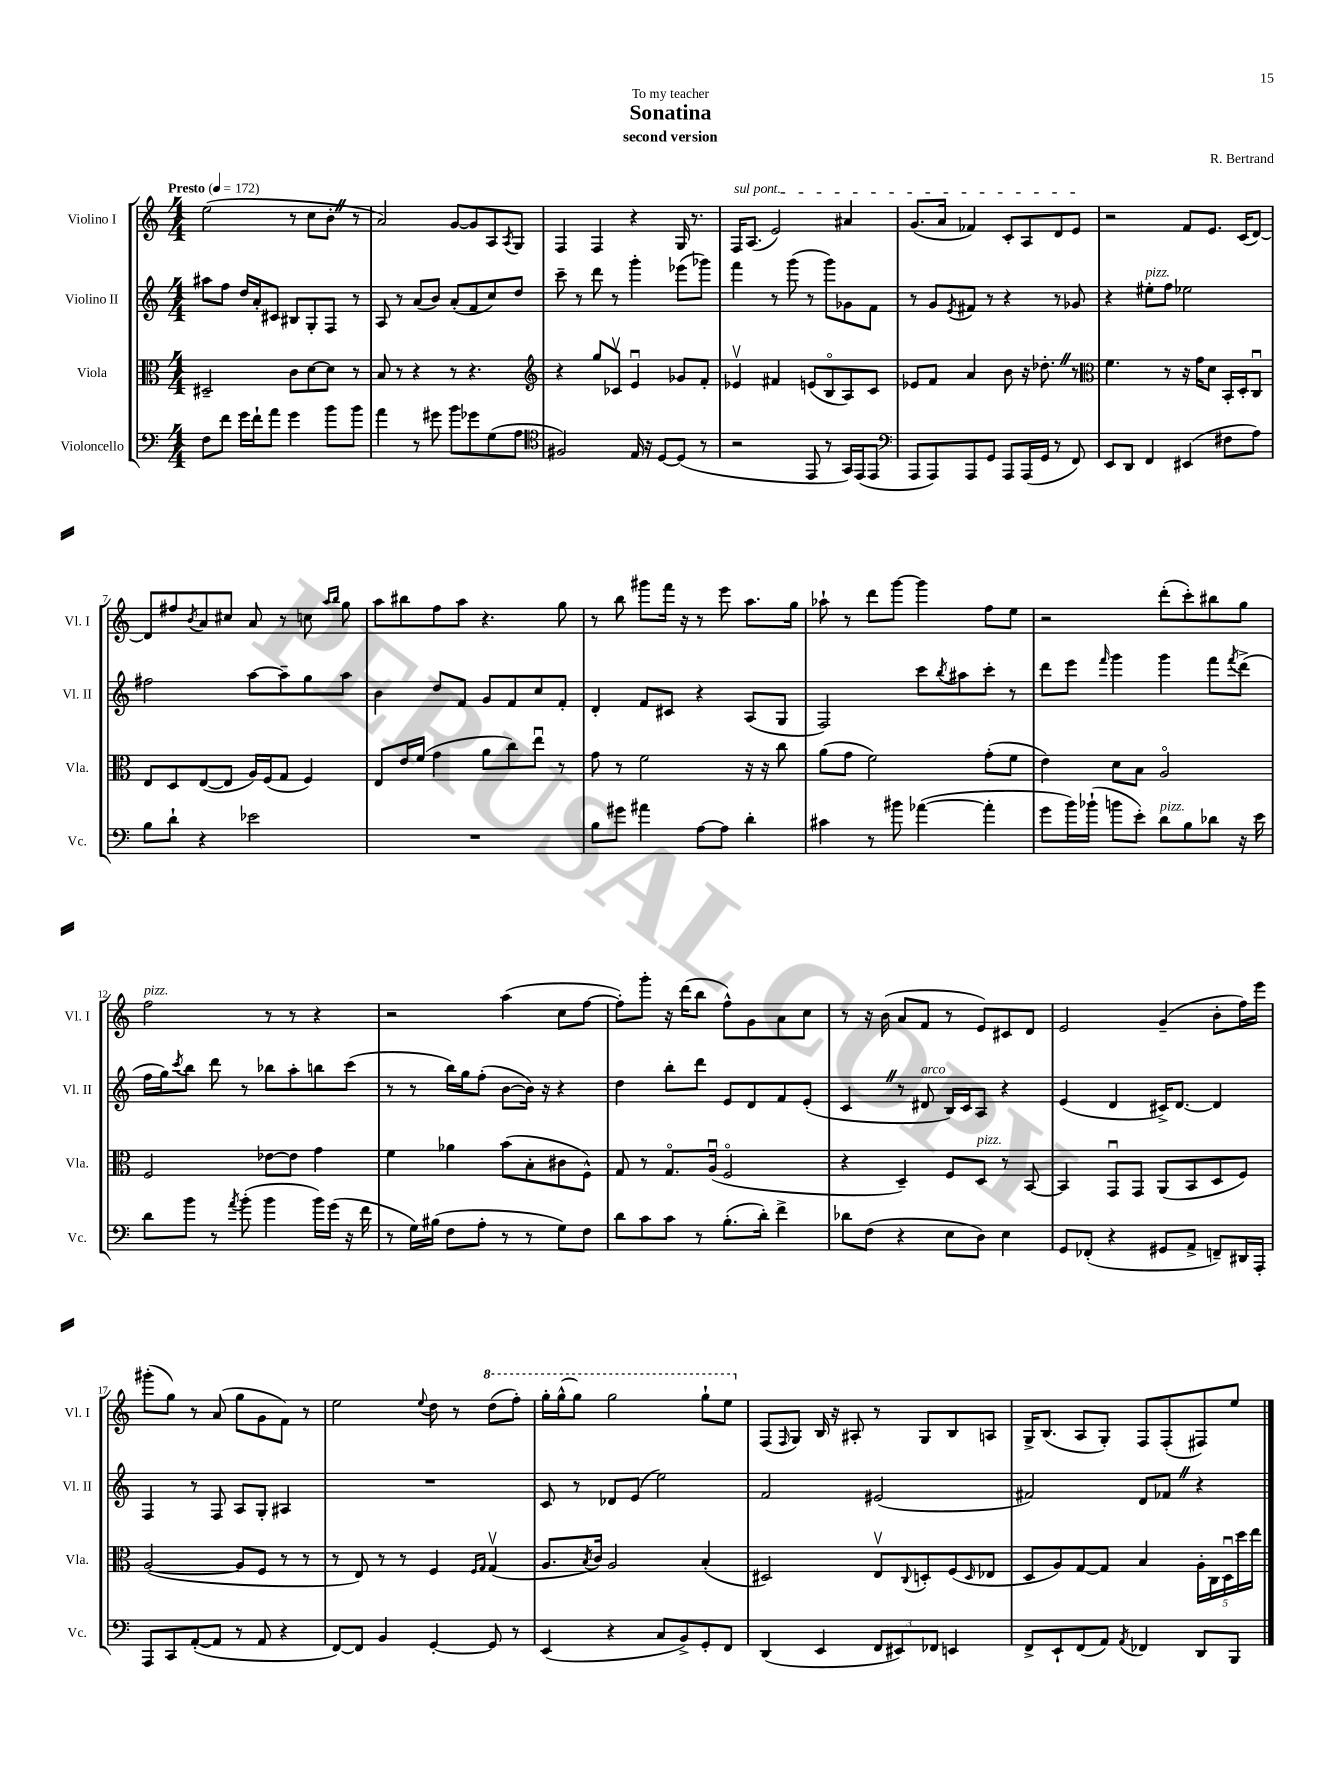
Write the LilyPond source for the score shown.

\header { title = "Sonatina" composer = "R. Bertrand" subtitle = "second version" dedication = "To my teacher" }
<<
\new StaffGroup <<
\new Staff = "s0" \with { instrumentName = "Violino I" shortInstrumentName = "Vl. I" } {
    \clef treble \key c \major \numericTimeSignature \time 4/4 \tempo "Presto" 4 = 172
    e''2( r8 c''8 b'8-. \once \override BreathingSign.text = \markup { \musicglyph "scripts.caesura.straight" } \breathe r8 |
    a'2) g'8~ g'8 a8 \acciaccatura { a8 } g8 |
    f4 f4 r4 g16 r8. |
    \once \override TextSpanner.bound-details.left.text = \markup { \italic "sul pont." } f16\startTextSpan a8.( e'2) ais'4 |
    g'8.( a'16 fes'4) c'8-. a8 d'8 e'8\stopTextSpan |
    r2 f'8 e'8. c'16( d'8~) |
    d'8 fis''8 \acciaccatura { b'8 } a'8 cis''8 a'8 r8 c''8 \grace { a''16 b''16 } g''8 |
    a''8 bis''8 f''8 a''8 r4. g''8 |
    r8 b''8 gis'''8 f'''16 r16 r8 e'''8 a''8. g''16 |
    aes''8-! r8 d'''8 g'''8~ g'''4 f''8 e''8 |
    r2 d'''8-.( c'''8-.) bis''8 g''8 |
    f''2^\markup { \italic "pizz." } r8 r8 r4 |
    r2 a''4( c''8 f''8~ |
    f''8-.) g'''8-. r16 d'''16( b''8 f''8-^) g'8 a'8 c''8 |
    r8 r16 b'16( a'8 f'8 r8 e'8) cis'8 d'8 |
    e'2 g'4--( b'8-. f''16) e'''16 |
    gis'''8-.( g''8) r8 a'8( g''8 g'8 f'8) r8 |
    e''2 \appoggiatura { e''8 } d''8 r8 \ottava #1 d'''8( f'''8-.) |
    g'''16-. g'''16-^( g'''8) g'''2 g'''8-! e'''8 \ottava #0 |
    f8( \grace { f16 } g8) b16 r16 ais8-. r8 g8 b8 a8 |
    g16-> b8.( a8 g8-.) f8 f8-.( fis8) e''8 \bar "|." |
}
\new Staff = "s1" \with { instrumentName = "Violino II" shortInstrumentName = "Vl. II" } {
    \clef treble \key c \major \numericTimeSignature \time 4/4
    ais''8 f''8 d''16 a'16-. cis'8 bis8 g8-. f8 r8 |
    a8 r8 a'8( b'8) a'8-.( f'8 c''8) d''8 |
    c'''8-- r8 d'''8 r8 g'''4-. ees'''8( ges'''8) |
    f'''4 r8 g'''8( r8 g'''8) ges'8 f'8 |
    r8 g'8 \acciaccatura { e'8 } fis'8 r8 r4 r8 ges'8 |
    r4 eis''8-.^\markup { \italic "pizz." } f''8 ees''2 |
    fis''2 a''8~ a''8-- g''8 a''8 |
    b'4 d''8 f'8 g'8 f'8 c''8 f'8-. |
    d'4-. f'8 cis'8 r4 a8( g8 |
    f2) c'''8 \acciaccatura { b''8 } ais''8 c'''8-. r8 |
    d'''8 e'''8 \grace { f'''16 } g'''4 g'''4 f'''8 \acciaccatura { f'''8 } d'''8->( |
    f''16 g''16) \acciaccatura { c'''8 } b''8 d'''8 r8 bes''8 a''8-. b''8 c'''8( |
    r8 r8 b''16) g''16 f''8-.( b'8~ b'16) r16 r4 |
    d''4 b''8-. d'''8 e'8 d'8 f'8 e'8-.( |
    c'4 \once \override BreathingSign.text = \markup { \musicglyph "scripts.caesura.straight" } \breathe r8 dis'8^\markup { \italic "arco" } b16) c'16 a8 r4 |
    e'4( d'4 cis'16->) d'8.~ d'4 |
    f4 r8 f8 a8 g8-. ais4 |
    R1 |
    c'8 r8 des'8 e'8( e''2) |
    f'2 eis'2( |
    fis'2) d'8 fes'8 \once \override BreathingSign.text = \markup { \musicglyph "scripts.caesura.straight" } \breathe r4 \bar "|." |
}
\new Staff = "s2" \with { instrumentName = "Viola" shortInstrumentName = "Vla." } {
    \clef alto \key c \major \numericTimeSignature \time 4/4
    dis2-- c'8 d'8~ d'8 r8 |
    b8 r8 r4 r8 r4. |
    \clef treble r4 g''8 ces'8\upbow e'4\downbow ges'8 f'8-. |
    ees'4\upbow fis'4 e'8( b8\flageolet a8) c'8 |
    ees'8 f'8 a'4 b'8 r16 des''8.-. \once \override BreathingSign.text = \markup { \musicglyph "scripts.caesura.straight" } \breathe r8 |
    \clef alto f'4. r8 r16 g'16 d'8 b,16-. d16-. c8\downbow |
    e8 d8 e8~( e8 a16) f16( g8 f4) |
    e8 e'16 f'16( g'4 a'8 c''8) e''8\downbow r8 |
    g'8 r8 f'2 r16 r16 c''8 |
    a'8( g'8 f'2) g'8-.( f'8 |
    e'4) d'8 b8 a2\flageolet |
    f2 ees'8~ ees'8 g'4 |
    f'4 aes'4 b'8( b8-. cis'8 f8-^) |
    g8 r8 g8.\flageolet a16\downbow( f2\flageolet |
    r4 d4--) f8 d8^\markup { \italic "pizz." } r8 b,8~ |
    b,4 g,8\downbow g,8 a,8( b,8 d8 f8) |
    a2~( a8 f8 r8 r8 |
    r8 e8) r8 r8 f4 \grace { f16 g16 } g4\upbow( |
    a8. \acciaccatura { b8 } c'16) a2 b4-.( |
    dis2) e8\upbow \appoggiatura { c8 } d8-. f8( \grace { d16 } ees8 |
    d8 a8) g8~ g8 b4 \tuplet 5/4 { a16-. c16 d16\downbow d''16 e''16 } \bar "|." |
}
\new Staff = "s3" \with { instrumentName = "Violoncello" shortInstrumentName = "Vc." } {
    \clef bass \key c \major \numericTimeSignature \time 4/4
    f8 f'8 g'16 f'16-! a'8 g'4 b'8 b'8 |
    a'4 r8 gis'8 b'8 ges'8 g8( a8 |
    \clef tenor fis2) e16 r16 d8~ d8( r8 |
    r2 e,8 r8 g,16) e,16( e,8 |
    \clef bass a,,8 a,,8) a,,8 g,8 a,,8 a,,16( g,16 r8 f,8) |
    e,8 d,8 f,4 eis,4( fis8 a8) |
    b8 d'8-! r4 ees'2 |
    R1 |
    b8 gis'8 ais'4 a8~ a8 d'4-. |
    cis'4 r8 bis'8 aes'4~( aes'4-. |
    g'8 b'16) bes'16-!( b'8 e'8-.) d'8^\markup { \italic "pizz." } b8 des'8 r16 e'16 |
    d'8 b'8 r8 \acciaccatura { a'8 } b'8-.( b'4 b'16) g'16( r16 f'16 |
    r8 g16) bis16( f8 a8-. r8 r8 g8) f8 |
    d'8 c'8 c'8 r8 b8.-.( d'16-.) f'4-> |
    des'8 f8( r4 e8 d8) e4 |
    g,8 fes,8-.( r4 gis,8 a,8-> f,8--) dis,16 a,,16-. |
    a,,8 c,8 a,8~-.( a,8 r8 a,8 r4 |
    f,8~) f,8 b,4 g,4~-. g,8 r8 |
    e,4( r4 c8 b,8->) g,8-. f,8 |
    d,4( e,4 \tuplet 3/2 { f,8 eis,8) fes,8 } e,4 |
    f,8-> e,8-! f,8( a,8) \acciaccatura { a,8 } fes,4 d,8 b,,8 \bar "|." |
}
>>
>>
